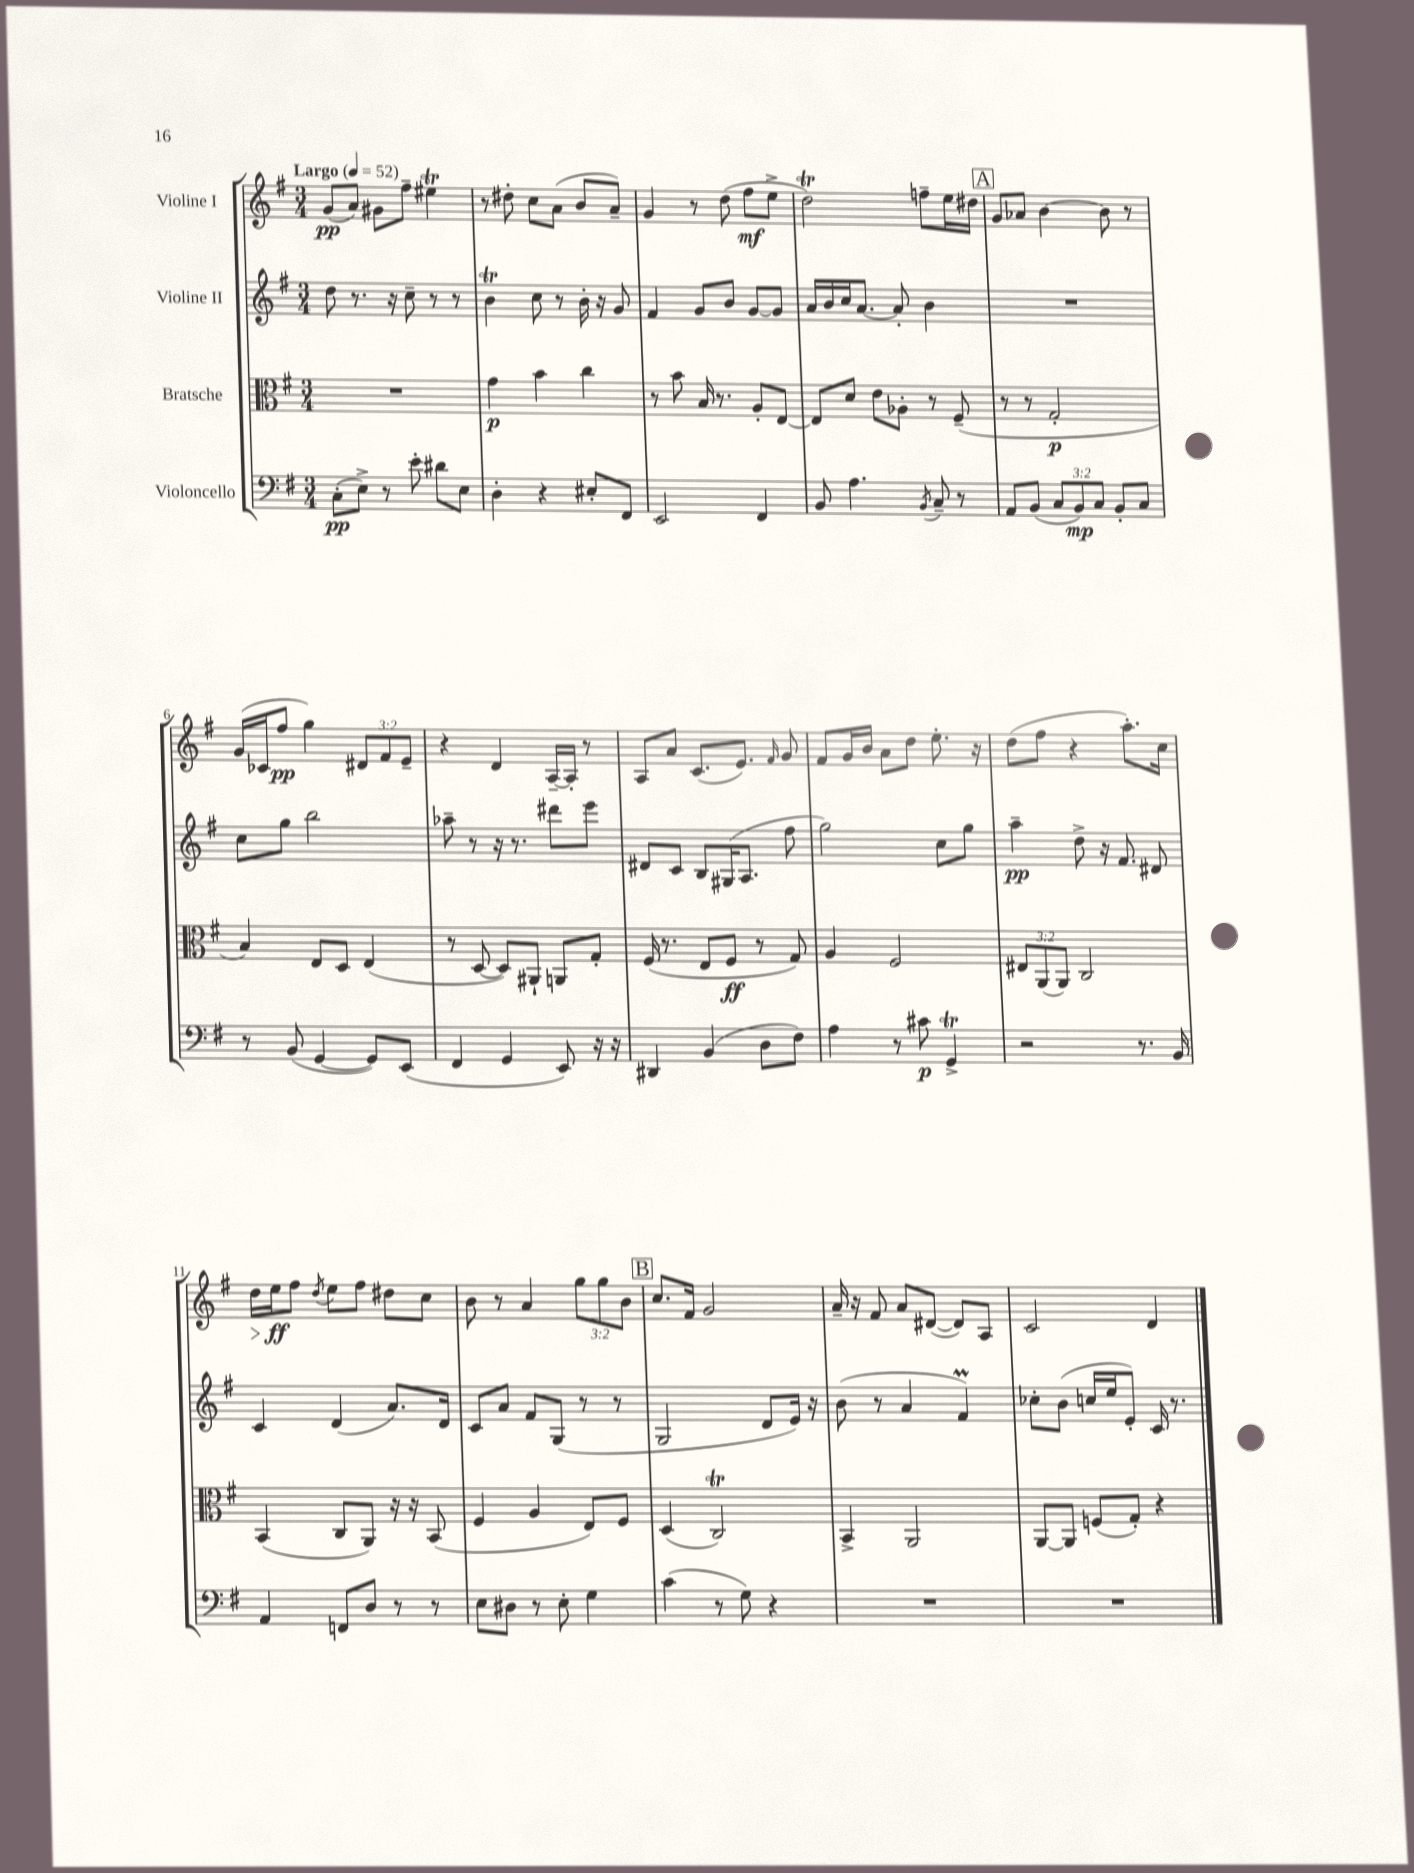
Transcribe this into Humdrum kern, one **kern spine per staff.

**kern	**dynam	**kern	**dynam	**kern	**dynam	**kern	**dynam
*part4	*part4	*part3	*part3	*part2	*part2	*part1	*part1
*staff4	*staff4	*staff3	*staff3	*staff2	*staff2	*staff1	*staff1
*I"Violoncello	*	*I"Bratsche	*	*I"Violine II	*	*I"Violine I	*
*clefF4	*	*clefC3	*	*clefG2	*	*clefG2	*
*k[f#]	*	*k[f#]	*	*k[f#]	*	*k[f#]	*
*M3/4	*	*M3/4	*	*M3/4	*	*M3/4	*
*MM52	*	*MM52	*	*MM52	*	*MM52	*
=1	=1	=1	=1	=1	=1	=1	=1
!	!	!	!	!	!	!LO:TX:a:B:t=Largo	!
(8C'\L	pp	2.r	.	8dd\	.	(8g/L	pp
8E^\J)	.	.	.	8.r	.	8a/J)	.
8r	.	.	.	.	.	8g#X\L	.
.	.	.	.	16r	.	.	.
8e'\	.	.	.	8cc~\	.	8ff#~\J	.
8d#X\L	.	.	.	8r	.	4ee#Xt\	.
8E\J	.	.	.	8r	.	.	.
=2	=2	=2	=2	=2	=2	=2	=2
4D'\	.	4g\	p	4bt\	.	8r	.
.	.	.	.	.	.	8dd#X'\	.
4r	.	4b\	.	8cc\	.	8cc\L	.
.	.	.	.	8r	.	(8a\J	.
8E#X'/L	.	4cc\	.	16b'\	.	8b/L	.
.	.	.	.	16r	.	.	.
8FF#/J	.	.	.	8g/	.	8a~/J)	.
=3	=3	=3	=3	=3	=3	=3	=3
2EE/	.	8r	.	4f#/	.	4g/	.
.	.	8b\	.	.	.	.	.
.	.	16B/	.	8g/L	.	8r	.
.	.	8.r	.	.	.	.	.
.	.	.	.	8b/J	.	(8dd\	.
4FF#/	.	8A'/L	.	[8g/L	.	8ff#\L	mf
.	.	[8E/J	.	8g/J]	.	8ee^\J	.
=4	=4	=4	=4	=4	=4	=4	=4
8BB/	.	8E/L]	.	16a/LL	.	2ddT\)	.
.	.	.	.	16b/	.	.	.
4.A\	.	8d/J	.	16cc/J	.	.	.
.	.	.	.	[8.a/J	.	.	.
.	.	8e\L	.	.	.	.	.
.	.	8A-X'\J	.	8a'/]	.	.	.
8qBB/	.	.	.	.	.	.	.
8C~/	.	8r	.	4b\	.	8ffn~\L	.
8r	.	(8F#~/	.	.	.	16ee\L	.
.	.	.	.	.	.	16dd#X\JJ	.
!!LO:REH:place=s1:t=A
=5	=5	=5	=5	=5	=5	=5	=5
8AA/L	.	8r	.	2.r	.	8g/L	.
(8BB/J	.	8r	.	.	.	8a-X/J	.
12C/L	.	2G'/	p	.	.	[4b\	.
12BB/)	mp	.	.	.	.	.	.
12C/J	.	.	.	.	.	.	.
8BB'/L	.	.	.	.	.	8b\]	.
8C/J	.	.	.	.	.	8r	.
!!LO:LB:g=z
=6	=6	=6	=6	=6	=6	=6	=6
8r	.	4B/)	.	8cc\L	.	(16g/LL	.
.	.	.	.	.	.	16c-X/J	.
(8BB/	.	.	.	8gg\J	.	8ff#/J	pp
[4GG/	.	8E/L	.	2bb\	.	4gg\)	.
.	.	8D/J	.	.	.	.	.
8GG/L])	.	(4E/	.	.	.	12d#X/L	.
.	.	.	.	.	.	12f#/	.
(8EE/J	.	.	.	.	.	.	.
.	.	.	.	.	.	12e~/J	.
=7	=7	=7	=7	=7	=7	=7	=7
4FF#/	.	8r	.	8aa-X~\	.	4r	.
.	.	[8D/	.	8r	.	.	.
4GG/	.	8D/L])	.	16r	.	4d/	.
.	.	.	.	8.r	.	.	.
.	.	8AA#X`/J	.	.	.	.	.
8EE/)	.	8AAn/L	.	8ddd#X\L	.	[16A~/LL	.
.	.	.	.	.	.	16A'/JJ]	.
16r	.	8G'/J	.	8eee\J	.	8r	.
16r	.	.	.	.	.	.	.
=8	=8	=8	=8	=8	=8	=8	=8
4DD#X/	.	(16F#/	.	8d#X/L	.	8A/L	.
.	.	8.r	.	.	.	.	.
.	.	.	.	8c/J	.	8a/J	.
(4BB/	.	8E/L	.	8B/L	.	(8.c/L	.
.	.	8F#/J	ff	(16G#X/K	.	.	.
.	.	.	.	8.A/J	.	8.e/J)	.
8D\L	.	8r	.	.	.	.	.
.	.	.	.	.	.	16qqf#/	.
8F#\J)	.	8G/)	.	8ff#\	.	8g/	.
=9	=9	=9	=9	=9	=9	=9	=9
4A\	.	4A/	.	2gg\)	.	8f#/L	.
.	.	.	.	.	.	16g/L	.
.	.	.	.	.	.	16b/JJ	.
8r	.	2F#/	.	.	.	8a\L	.
8c#X\	p	.	.	.	.	8dd\J	.
4GGT^/	.	.	.	8cc\L	.	8.ee'\	.
.	.	.	.	8gg\J	.	.	.
.	.	.	.	.	.	16r	.
=10	=10	=10	=10	=10	=10	=10	=10
2r	.	12E#X/L	.	4aa~\	pp	(8dd\L	.
.	.	(12AA/	.	.	.	.	.
.	.	.	.	.	.	8ff#\J	.
.	.	12AA/J)	.	.	.	.	.
.	.	2C/	.	8dd^\	.	4r	.
.	.	.	.	16r	.	.	.
.	.	.	.	8.f#/	.	.	.
8.r	.	.	.	.	.	8.aa'\L)	.
.	.	.	.	8d#X/	.	.	.
16BB/	.	.	.	.	.	16cc\Jk	.
!!LO:LB:g=z
=11	=11	=11	=11	=11	=11	=11	=11
!	!	!	!	!	!	!	!LO:HP:b
4AA/	.	(4BB/	.	4c/	.	16dd\LL	>
.	.	.	.	.	.	16ee\J	ff
.	.	.	.	.	.	8ff#\J	]
.	.	.	.	.	.	8qdd/	.
8FFn/L	.	8C/L	.	(4d/	.	8ee\L	.
8D/J	.	8AA/J)	.	.	.	8ff#\J	.
8r	.	16r	.	8.a/L)	.	8dd#X\L	.
.	.	16r	.	.	.	.	.
8r	.	(8BB/	.	.	.	8cc\J	.
.	.	.	.	16d/Jk	.	.	.
=12	=12	=12	=12	=12	=12	=12	=12
8E\L	.	4F#/	.	8c/L	.	8b\	.
8D#X\J	.	.	.	8a/J	.	8r	.
8r	.	4A/	.	8f#/L	.	4a/	.
8E'\	.	.	.	(8G/J	.	.	.
4G\	.	8E/L)	.	8r	.	12gg\L	.
.	.	.	.	.	.	12gg\	.
.	.	8F#/J	.	8r	.	.	.
.	.	.	.	.	.	12b\J	.
!!LO:REH:place=s1:t=B
=13	=13	=13	=13	=13	=13	=13	=13
(4c\	.	(4D/	.	2G/	.	8.cc/L	.
.	.	.	.	.	.	16f#/Jk	.
8r	.	2CT/)	.	.	.	2g/	.
8G\)	.	.	.	.	.	.	.
4r	.	.	.	8d/L	.	.	.
.	.	.	.	16e/Jk)	.	.	.
.	.	.	.	16r	.	.	.
=14	=14	=14	=14	=14	=14	=14	=14
2.r	.	4BB^/	.	(8b\	.	16a~/	.
.	.	.	.	.	.	16r	.
.	.	.	.	8r	.	8f#/	.
.	.	2AA/	.	4a/	.	8a/L	.
.	.	.	.	.	.	([8d#X/J	.
.	.	.	.	4f#m/)	.	8d#/L])	.
.	.	.	.	.	.	8A/J	.
=15	=15	=15	=15	=15	=15	=15	=15
2.r	.	[8AA/L	.	8cc-X'\L	.	2c/	.
.	.	8AA/J]	.	(8b\J	.	.	.
.	.	(8Fn/L	.	16ccn/LL	.	.	.
.	.	.	.	16ee/J	.	.	.
.	.	8G'/J)	.	8e'/J)	.	.	.
.	.	4r	.	16c/	.	4d/	.
.	.	.	.	8.r	.	.	.
==	==	==	==	==	==	==	==
*-	*-	*-	*-	*-	*-	*-	*-
